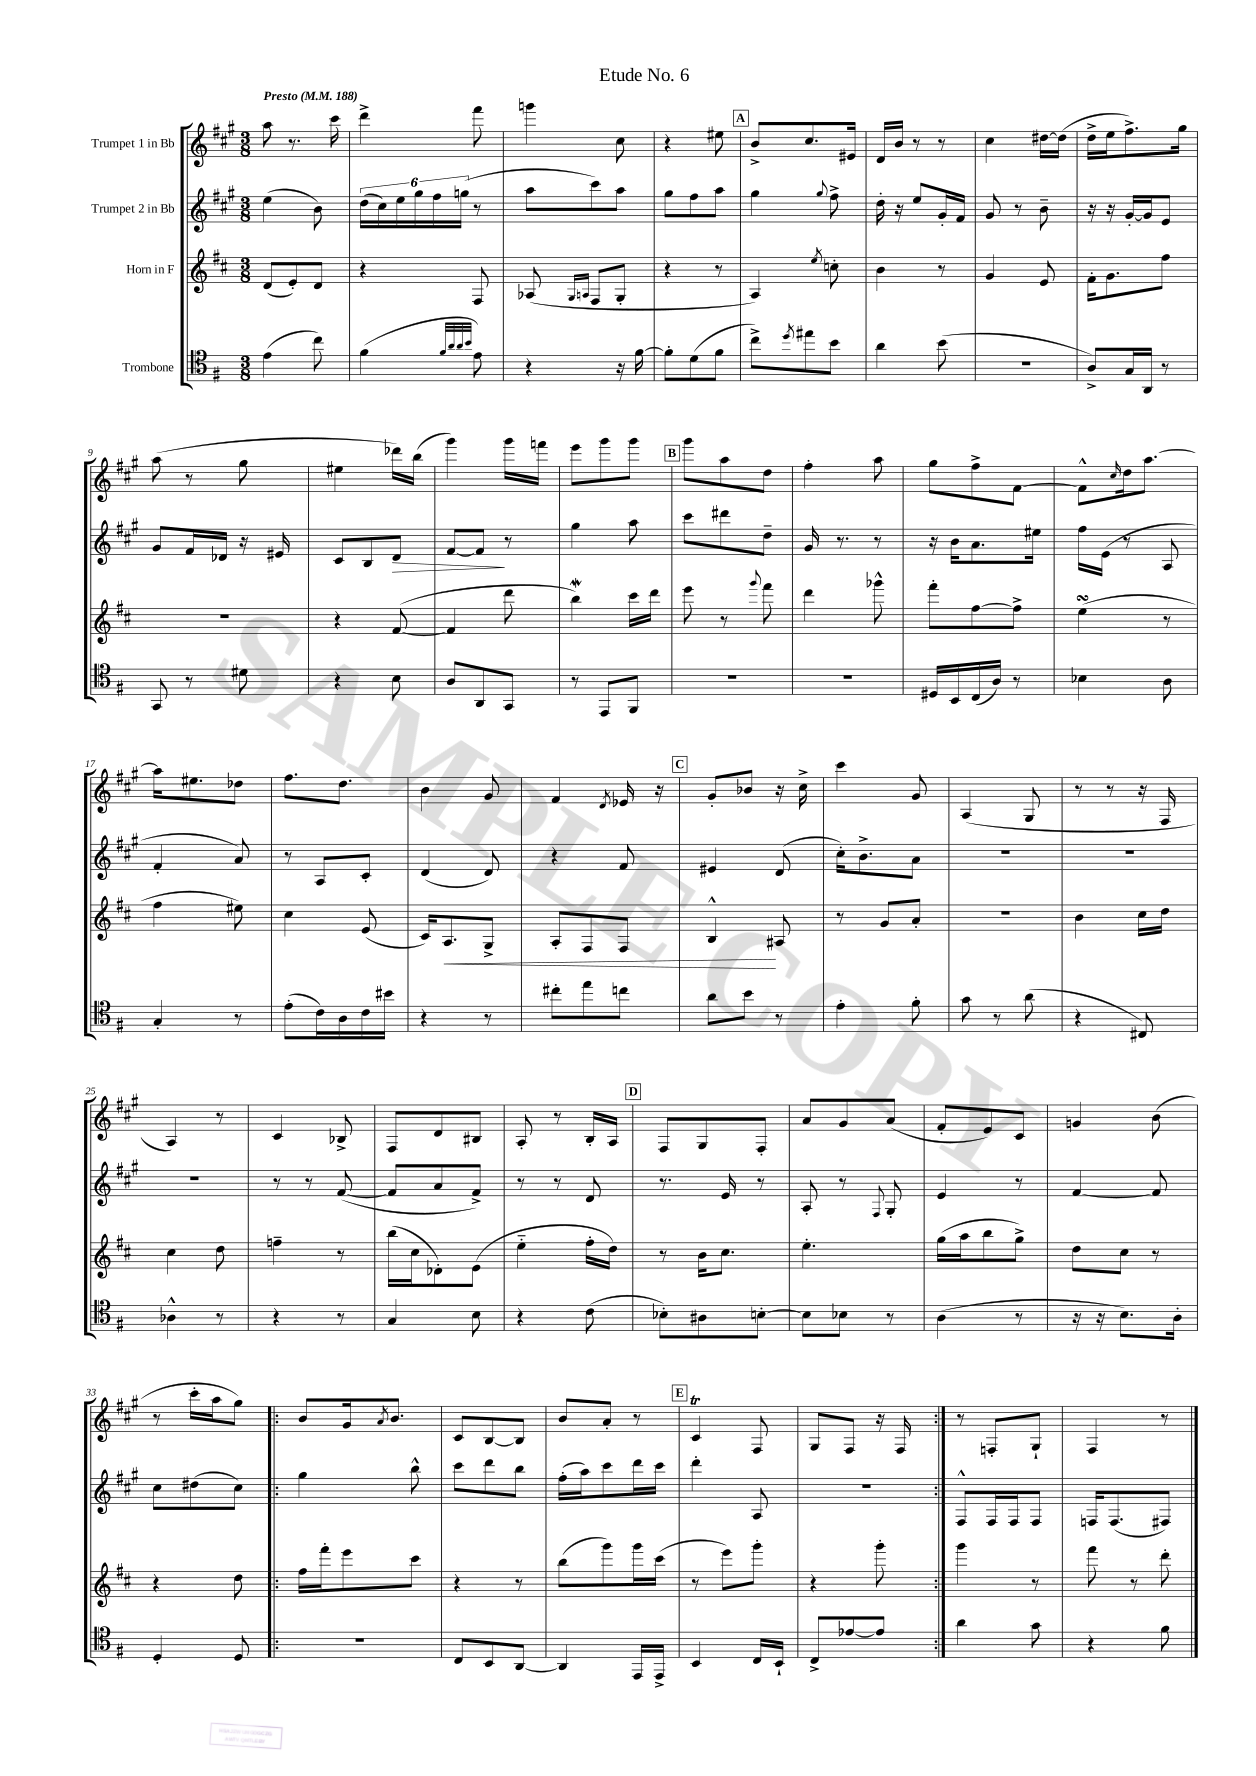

**kern	**kern	**kern	**kern
*staff4	*staff3	*staff2	*staff1
*clefC4	*clefG2	*clefG2	*clefG2
*k[f#]	*k[f#c#]	*k[f#c#g#]	*k[f#c#g#]
*M3/8	*M3/8	*M3/8	*M3/8
*MM188	*MM188	*MM188	*MM188
(4e\	(8d/L	(4ee\	8aa\
.	8e'/)	.	8.r
8cc\)	8d/J	8b\)	.
.	.	.	16ccc#\
=	=	=	=
(4f#\	4r	(24dd\LL	4ddd^\
.	.	24cc#\)	.
.	.	24ee\	.
.	.	24gg#\	.
.	.	24ff#\	.
.	.	(24gg\JJ	.
32qqf#/LLL	.	.	.
32qqa/	.	.	.
32qqa/	.	.	.
32qqb/JJJ	.	.	.
8e\)	8F#/	8r	8fff#\
=	=	=	=
4r	(8A-/	8aa\L	4ggg\
.	16qqG/LL	.	.
.	16qqA/JJ	.	.
.	8F#/L	8ccc#\)	.
16r	8G'/J	8aa\J	8cc#\
[16f#\	.	.	.
=	=	=	=
8f#'\]L	4r	8gg#\L	4r
(8d\	.	8ff#\	.
8f#\J	8r	8aa\J	8ee#\
=	=	=	=
8cc^\L)	4A/)	4gg#\	8b^/L
8qdd/	.	.	.
8ee#\	.	.	8.cc#/
.	8qee/	8qqgg#/	.
8b\J	8cc'\	8ff#^\	.
.	.	.	16e#/Jk
=	=	=	=
4a\	4b\	16dd'\	16d/LL
.	.	16r	16b/JJ
.	.	8ee/L	8r
(8b\	8r	16g#'/L	8r
.	.	16f#/JJ	.
=	=	=	=
4.r	4g/	8g#/	4cc#\
.	.	8r	.
.	8e/	8b~\	[16dd#\LL
.	.	.	(16dd#\]JJ
=	=	=	=
8A^/L)	16f#'\LK	16r	16dd^\LL
.	8.g\	16r	16ee\J
16G/L	.	[16g#'/LL	8.ff#^\)
16AA/JJ	.	16g#/]J	.
8r	8ff#\J	8e/J	.
.	.	.	16gg#\Jk
=	=	=	=
8GG/	4.r	8g#/L	(8aa\
8r	.	16f#/L	8r
.	.	16d-/JJ	.
8d#\	.	16r	8gg#\
.	.	16e#/	.
=	=	=	=
4r	4r	8c#/L	4ee#\
.	.	8B/	.
8B\	([8f#/	8d/J	16ddd-\LL)
.	.	.	(16bb\JJ
=	=	=	=
8A/L	4f#/]	[8f#/L	4ggg#\)
8AA/	.	8f#/]J	.
8GG/J	8ddd\	8r	16ggg#\LL
.	.	.	16fff\JJ
=	=	=	=
8r	4bb\)	4gg#\	8eee\L
8EE/L	.	.	8ggg#\
8FF#/J	16ccc#\LL	8aa\	8ggg#\J
.	16ddd\JJ	.	.
=	=	=	=
4.r	8eee\	8ccc#\L	8ggg#\L
.	8r	8ddd#\	8aa\
.	8qqggg/	.	.
.	8fff#\	8dd~\J	8dd\J
=	=	=	=
4.r	4ddd\	16g#/	4ff#'\
.	.	8.r	.
.	8ggg-^^\	8r	8aa\
=	=	=	=
16D#/LL	8fff#'\L	16r	8gg#\L
16BB/	.	16b\LK	.
(16C/	[8ff#\	8.a\	8ff#^\
16A/JJ)	.	.	.
8r	8ff#^\]J	.	[8f#\J
.	.	16ee#\Jk	.
=	=	=	=
4B-\	(4ee\	16ff#\LL	8f#^^\]L
.	.	(16e\JJ	.
.	.	.	16qqcc#/
.	.	8r	16dd\k
.	.	.	[8.aa\J
8A\	8r	8A/	.
=	=	=	=
4G'/	4ff#\	4f#'/	16aa\]LK
.	.	.	8.ee#\
8r	8ee#\)	8a/)	8dd-\J
=	=	=	=
(8e'\L	4cc#\	8r	8.ff#\L
16c\L)	.	8A/L	.
16A\	.	.	8.dd\J
16c\	(8e/	8c#'/J	.
16b#\JJ	.	.	.
=	=	=	=
4r	16c#/LK)	(4d/	4b\
.	8.A/	.	.
8r	8G^/J	8d/)	8g#/
=	=	=	=
8cc#'\L	8A'/L	4r	4f#/
8ee\	8F#/	.	.
.	.	.	8qd/
8cc\J	8F#/J	8f#/	16e-/
.	.	.	16r
=	=	=	=
8a\L	4B^^/	4e#/	8g#'/L
8b\J	.	.	8b-/J
8r	8A#/	(8d/	16r
.	.	.	16cc#^\
=	=	=	=
4e'\	8r	16cc#'\LK)	4ccc#\
.	.	8.b^\	.
.	8g/L	.	.
8f#'\	8a'/J	8a\J	8g#/
=	=	=	=
8g\	4.r	4.r	(4A/
8r	.	.	.
(8a\	.	.	8G#/
=	=	=	=
4r	4b\	4.r	8r
.	.	.	8r
8C#/)	16cc#\LL	.	16r
.	16dd\JJ	.	16F#/
=	=	=	=
4A-^^\	4cc#\	4.r	4A/)
8r	8dd\	.	8r
=	=	=	=
4r	4ff~\	8r	4c#/
.	.	8r	.
8r	8r	([8f#/	8B-^/
=	=	=	=
4G/	(16bb\LL	8f#/]L	8F#/L
.	16cc#\J	.	.
.	8d-'\)	8a/	8d/
8B\	(8e\J	8f#^/J)	8B#/J
=	=	=	=
4r	4ee'~\	8r	8A'/
.	.	8r	8r
(8c\	16ff#'\LL	8d/	16B'/LL
.	16dd\JJ)	.	16A/JJ
=	=	=	=
8B-'\L)	8r	8.r	8F#/L
8A#\	16b\LK	.	8G#/
.	8.cc#\J	16e/	.
[8B'\J	.	8r	8F#'/J
=	=	=	=
8B\]L	4.ee'\	8A'/	8a/L
8B-\J	.	8r	8g#/
.	.	8qqF#/	.
8r	.	8G#'/	(8a/J
=	=	=	=
(4A\	(16gg\LL	4e/	8f#'/L
.	16aa\J	.	.
.	8bb\	.	8e/)
8r	8gg^\J)	8r	8c#/J
=	=	=	=
16r	8dd\L	[4f#/	4g/
16r	.	.	.
8.B\L)	8cc#\J	.	.
.	8r	8f#/]	(8b\
16A'\Jk	.	.	.
=	=	=	=
4D'/	4r	8cc#\L	8r
.	.	(8dd#\	16ccc#'\LL
.	.	.	16aa\J
8D/	8dd\	8cc#\J)	8gg#\J)
=!|:	=!|:	=!|:	=!|:
4.r	16ff#\LL	4gg#\	8b/L
.	16fff#'\J	.	.
.	8eee\	.	16g#/k
.	.	.	8qa/
.	.	.	8.b/J
.	8ccc#\J	8bb^^\	.
=	=	=	=
8C/L	4r	8ccc#\L	8c#/L
8BB/	.	8ddd\	[8B/
[8AA/J	8r	8bb\J	8B/]J
=	=	=	=
4AA/]	(8bb\L	(16ff#'\LL	8b/L
.	.	16aa\J)	.
.	8ggg\)	8ccc#\	8a'/J
16EE/LL	16ggg\L	16ddd\L	8r
16EE^/JJ	(16ccc#\JJ	16ccc#\JJ	.
=	=	=	=
4BB/	8r	4ddd'\	4c#/
.	8eee\L)	.	.
16C/LL	8ggg'\J	8A/	8F#/
16BB`/JJ	.	.	.
=	=	=	=
8C^/L	4r	4.r	8G#/L
[8e-/	.	.	8F#/J
8e-/]J	8ggg'\	.	16r
.	.	.	16F#/
=:|!	=:|!	=:|!	=:|!
4a\	4ggg\	8F#^^/L	8r
.	.	16F#/L	8F'/L
.	.	16F#/J	.
8g\	8r	8F#/J	8G#`/J
=	=	=	=
4r	8fff#\	16F/LK	4F#/
.	.	(8.F/	.
.	8r	.	.
8f#\	8ddd'\	8F#/J)	8r
==	==	==	==
*-	*-	*-	*-
